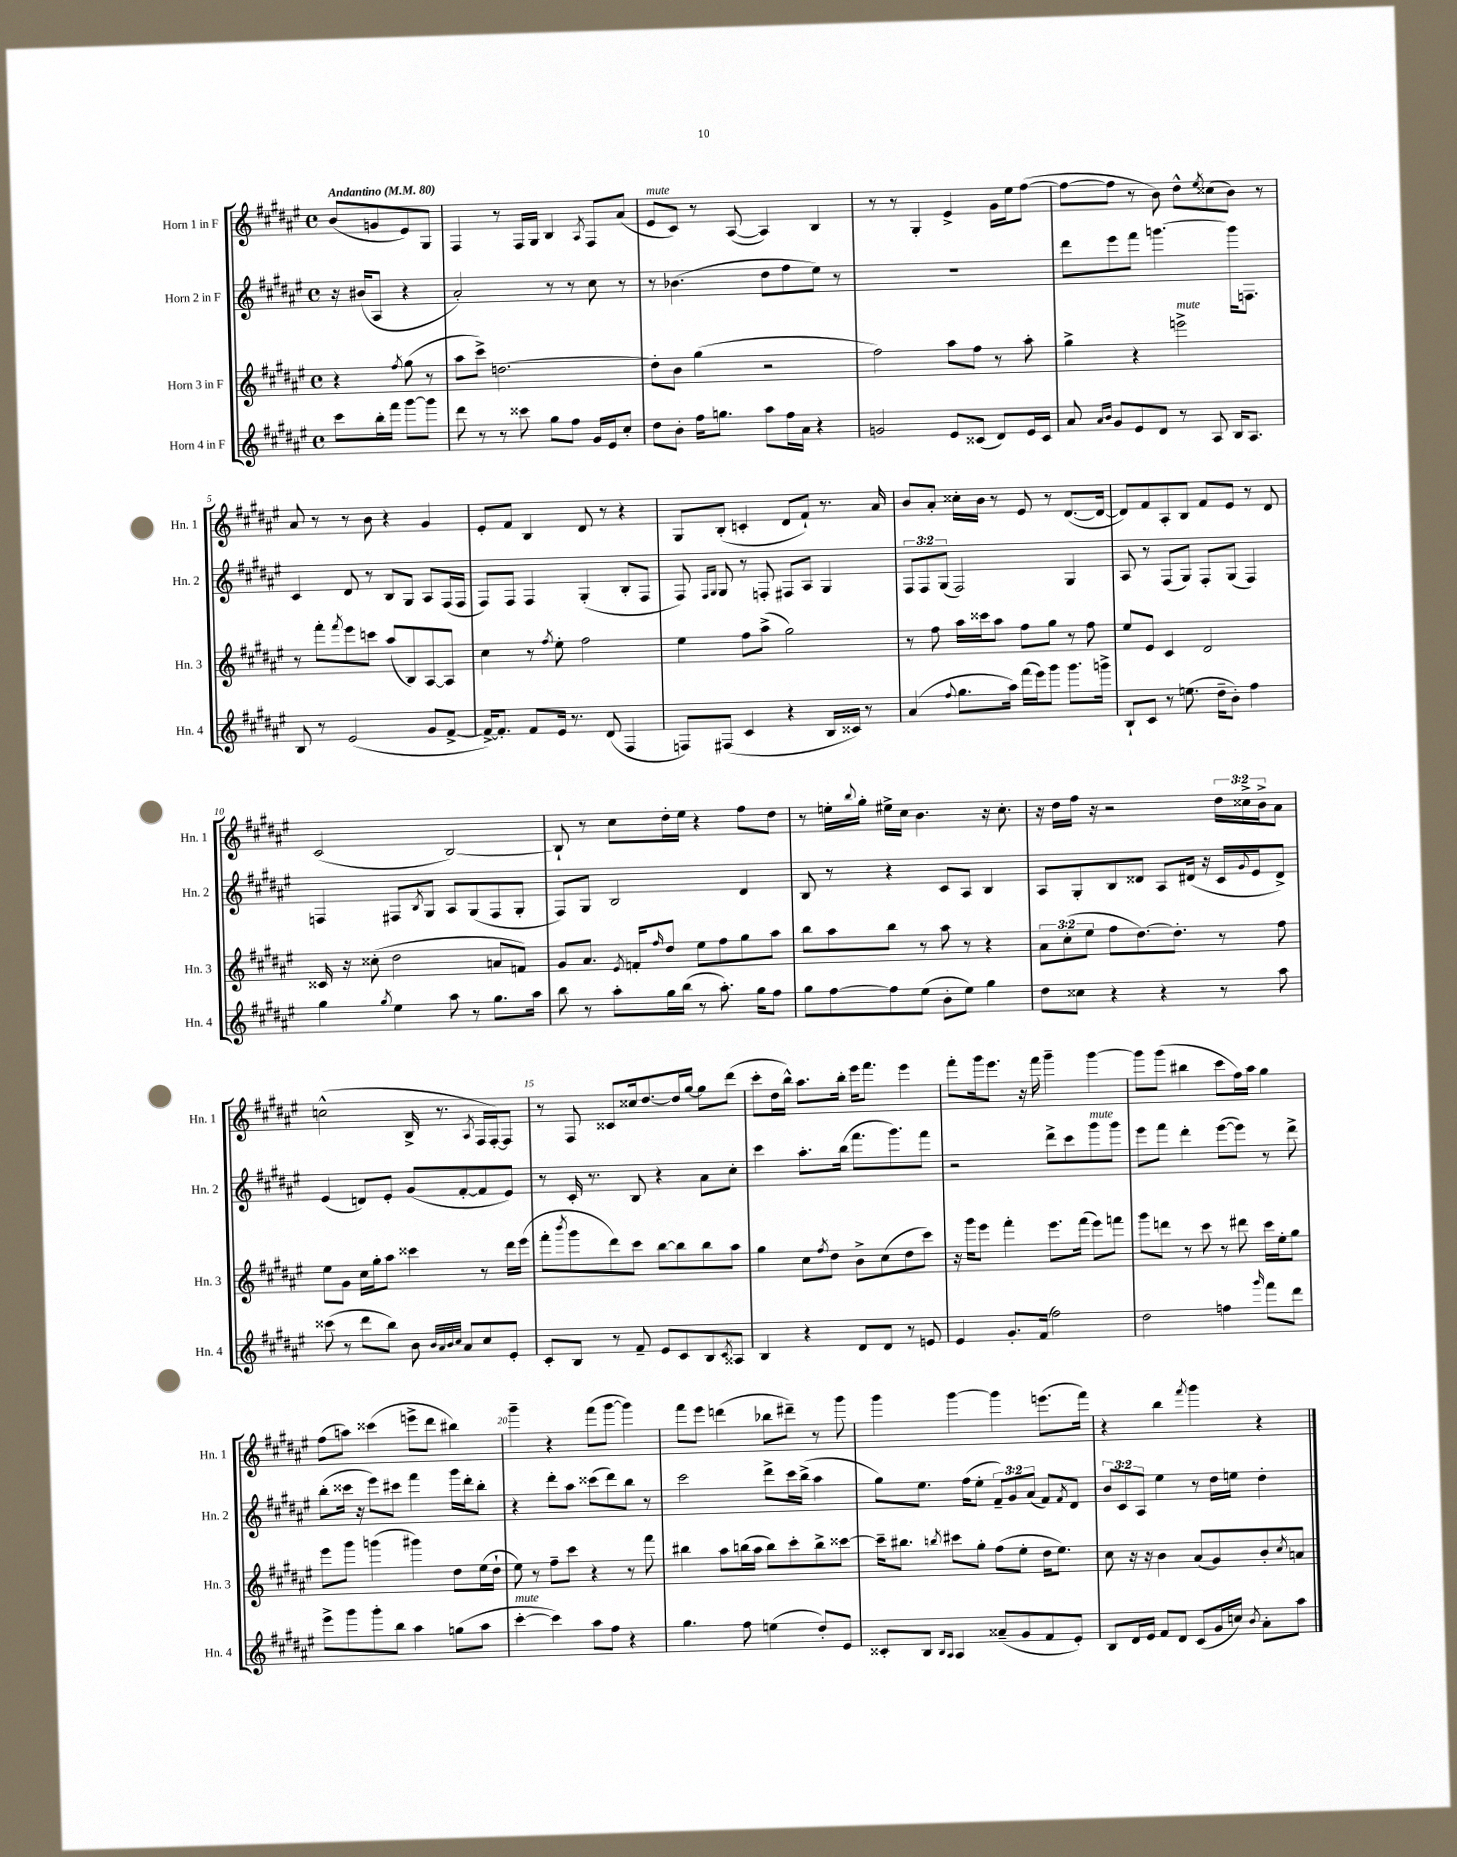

**kern	**kern	**kern	**kern
*part4	*part3	*part2	*part1
*staff4	*staff3	*staff2	*staff1
*I"Horn 4 in F	*I"Horn 3 in F	*I"Horn 2 in F	*I"Horn 1 in F
*I'Hn. 4	*I'Hn. 3	*I'Hn. 2	*I'Hn. 1
*clefG2	*clefG2	*clefG2	*clefG2
*k[f#c#g#d#a#e#]	*k[f#c#g#d#a#e#]	*k[f#c#g#d#a#e#]	*k[f#c#g#d#a#e#]
*M4/4	*M4/4	*M4/4	*M4/4
*met(c)	*met(c)	*met(c)	*met(c)
*MM80	*MM80	*MM80	*MM80
=	=	=	=
!	!	!	!LO:TX:a:B:t=Andantino
8ccc#\L	4r	16r	(8b/L
.	.	(16b#X/KL	.
16bb'\L	.	8A#/J	8gn/
16fff#\JJ	.	.	.
.	8qff#/	.	.
[8ggg#\L	(8gg#\	4r	8e#/)
8ggg#\J]	8r	.	8G#/J
=1	=1	=1	=1
8ddd#\	8aa#\L	2a#'/)	4F#/
8r	8ccc#^\J)	.	.
8r	[2.ddn\	.	8r
8ccc##X\	.	.	16F#/LL
.	.	.	16G#/JJ
8gg#\L	.	8r	4B/
8ff#\J	.	8r	.
.	.	.	8qA#/
16g#/LL	.	8cc#\	8F#/L
16e#/J	.	.	.
8cc#'/J	.	8r	(8a#/J
=2	=2	=2	=2
!	!	!	!LO:TX:a:i:t=mute
8dd#\L	8dd'\L]	8r	8e#/L
8b'\J	8b\J	(4.b-X\	8c#/J)
16ff#\KL	(4gg#\	.	8r
8.ggn\J	.	.	.
.	.	.	([8A#/
8aa#\L	2r	8dd#\L	4A#/])
16ff#\L	.	8ff#\	.
16a#\JJ	.	.	.
4r	.	8ee#\J)	4B/
.	.	8r	.
=3	=3	=3	=3
2gn/	2ff#\)	1r	8r
.	.	.	8r
.	.	.	4G#'/
8e#/L	8aa#\L	.	4e#^/
(8c##X/J	8ff#\J	.	.
8d#/L)	8r	.	16g#\LL
.	.	.	16ee#\J
16e#/L	8aa#'\	.	([8ff#\J
16c##/JJ	.	.	.
=4	=4	=4	=4
8a#/	4gg#^\	8ddd#\L	8ff#\L_
16qqa#/LL	.	.	.
16qqb/JJ	.	.	.
8g#/L	.	8eee#\	8ff#\J]
8e#/	4r	8fff#\J	8r
8d#/J	.	[4.gggn\	8b\)
!	!LO:TX:a:i:t=mute	!	!
8r	2eeen^\	.	8dd#^^\L
.	.	.	8qee#/
8A#/	.	.	(8cc##X\
16B/KL	.	16ggg\KL]	8b\J)
8.A#/J	.	8.Fn\J	.
.	.	.	8r
!!LO:LB:g=z
=5	=5	=5	=5
8B/	8r	4c#/	8a#/
8r	8fff#'\L	.	8r
.	8qfff#/	.	.
(2e#/	8eee#\	8d#/	8r
.	8cccn\J	8r	8b\
.	(8aa#/L	8B/L	4r
.	8B/)	8G#/J	.
8g#/L	[8A#/	8A#/L	4g#/
[8f#^/J	8A#/J]	(16F#/L	.
.	.	16F#/JJ	.
=6	=6	=6	=6
16f#^/KL_)	4cc#\	8F#/L)	8e#'/L
8.f#'/J]	.	.	.
.	.	8F#/J	8f#/J
8f#/L	8r	4F#/	4B/
.	8qff#/	.	.
16e#/Jk	8ee#'\	.	.
8.r	.	.	.
.	2ff#\	(4G#'/	8d#/
(8d#/	.	.	8r
4F#/	.	8B'/L	4r
.	.	8F#/J	.
=7	=7	=7	=7
8Fn/L)	4ee#\	8F#/)	8G#/L
.	.	16qqF#/LL	.
.	.	16qqG#/JJ	.
(8F#X/J	.	8G#/	(8B'/J
4c#/	8ff#\L	8r	4cn'/
.	(8aa#^\J	8Fn'/	.
4r	2gg#\)	8F#X/L	8d#/L
.	.	8A#/J	8f#`/J)
16B/LL	.	4G#/	8.r
16c##X/JJ)	.	.	.
8r	.	.	.
.	.	.	16a#/
=8	=8	=8	=8
(4a#/	8r	12F#/L	8b/L
.	.	12F#/	.
.	8ff#\	.	8a#'/J
.	.	(12G#/J	.
8qqff#/	.	.	.
8.gg#\L	16aa#\LL	2F#/)	16cc##X'\LL
.	16ccc##X\J	.	16b\JJ
.	8aa#\J	.	8r
16aa#\Jk)	.	.	.
(16fff#\LL	8ff#\L	.	8e#/
16eee#\J)	.	.	.
8ggg#\J	8gg#\J	.	8r
8.ggg#\L	8r	4G#/	([8.d#/L
.	8ff#\	.	.
16gggn^\Jk	.	.	16d#/Jk_
=9	=9	=9	=9
8B`/L	8ee#/L	8A#/	8d#/L])
8c#/J	8e#/J	8r	8f#/
8r	4c#/	(8F#/L	8A#'/
(8.een\	.	8G#/J)	8B/J
.	2d#/	8F#'/L	8f#/L
16dd#~\KL	.	.	.
8b'\J)	.	(8G#/J	8e#/J
4ff#\	.	4F#/)	8r
.	.	.	8d#/
!!LO:LB:g=z
=10	=10	=10	=10
4gg#\	16c##X/	4Fn/	(2c#/
.	16r	.	.
.	(8cc##X'\	.	.
8qgg#/	.	.	.
4ee#\	2dd#\	8F#X/L	.
.	.	8qB/	.
.	.	8G#/J	.
8aa#\	.	8A#/L	[2B/)
8r	.	(8G#/	.
8.gg#\L	8an/L	8F#/	.
.	8fn/J)	8G#'/J	.
16aa#\Jk	.	.	.
=11	=11	=11	=11
8bb\	8g#/L	8F#/L)	8B`/]
8r	8.a#/J	8G#/J	8r
8aa#'\L	.	2B/	8cc#\L
.	8qe#/	.	.
.	16fn'/KL	.	.
.	16qqff#/	.	.
16gg#\L	8dd#/J	.	16dd#'\L
(16bb\JJ	.	.	16ee#\JJ
8r	8ee#\L	.	4r
8.aa#'\)	8ff#\	.	.
.	8gg#\	4d#/	8ff#\L
16gg#\KL	.	.	.
8ff#\J	8aa#\J	.	8dd#\J
=12	=12	=12	=12
8gg#\L	8bb\L	8B/	8r
[8ff#\	8aa#\	8r	16een'\LL
.	.	.	8qqbb/
.	.	.	16gg#'\JJ
8ff#\]	8bb\J	4r	16ee#X^\LL
.	.	.	16cc#\JJ
(8ee#\J	8r	.	4.b\
8b'\L	8aa#\	8c#/L	.
8ee#\J)	8r	8A#/J	.
4gg#\	4r	4B/	16r
.	.	.	8.cc#'\
=13	=13	=13	=13
8dd#\L	12a#\L	8A#/L	16r
.	.	.	16dd#\LL
.	(12cc#'\	.	.
8cc##X\J	.	8G#'/	16ff#\JJ
.	12ee#\J	.	.
.	.	.	16r
4r	8ff#\L	8B/	2r
.	[8.dd#\)	8d##X/J	.
4r	.	8A#/L	.
.	8.dd#'\J]	.	.
.	.	(16d#X/Jk	.
.	.	16r	.
8r	8r	16c#/LL	24dd#\LL
.	.	.	24cc##X^\
.	.	8qqg#/	.
.	.	16e#/J	.
.	.	.	24b^\J
8aa#\	8ff#\	8d#^/J)	8a#\J
!!LO:LB:g=z
=14	=14	=14	=14
(8ccc##X\	8ee#\L	(4e#/	(2ccn^^\
8r	8g#\J	.	.
8ddd#\L	16cc#\LL	8dn/L)	.
.	16gg#'\J	.	.
8bb\J)	8aa#\J	8e#'/J	.
8b\	4ccc##X\	(8g#/L	16B^/
.	.	.	8.r
32qqb/LLL	.	.	.
32qqa#/	.	.	.
32qqb/	.	.	.
32qqcc#/JJJ	.	.	.
8a#/L	.	[8f#'/	.
.	.	.	8qA#/
8cc#/	8r	8f#/]	16F#/LL
.	.	.	[16F#'/J)
8e#'/J	16ddd#\LL	8e#/J)	8F#/J]
.	(16eee#\JJ	.	.
=15	=15	=15	=15
8c#'/L	8fff#'\L	8r	8r
.	8qbbb/	.	.
8B/J	8ggg#\	16c#'/	8F#/
.	.	8.r	.
8r	8ddd#\)	.	8c##X/L
8f#~/	8ccc#\J	8B/	16cc##X/k
.	.	.	[8.dd#/
8e#/L	[8bb\L	4r	.
8c#/	8bb\]	.	16dd#/L]
.	.	.	[16gg#/JJ
8B/	8bb\	8a#\L	8gg#\L]
8qc#/	.	.	.
8A##X/J	8aa#\J	8cc#'\J	(8ddd#\J
=16	=16	=16	=16
4B/	4gg#\	4ccc#\	8ccc#'\L
.	.	.	16dd#\L
.	.	.	16bb^^\JJ)
4r	8cc#\L	8.aa#'\L	8.aa#\L
.	8qff#/	.	.
.	8dd#\J	.	.
.	.	(16bb\Jk	16bb'\Jk
8d#/L	8b^\L	8.fff#\L	16eee#\KL
.	.	.	8.fff#\J
8d#/J	(8cc#\	.	.
.	.	8.ggg#\)	.
8r	8dd#\	.	4eee#\
8en/	8ccc#\J)	8fff#\J	.
=17	=17	=17	=17
4e#/	16r	2r	8fff#'\L
.	16ggg#\KL	.	.
.	8eee#\J	.	16ggg#\k
.	.	.	8.eee#\J
8.g#'/L	4fff#'\	.	.
.	.	.	16r
(16f#/Jk	.	.	16fff#\
2ff#\)	8.eee#\L	8ddd#^\L	4ggg#~\
.	.	8ccc#\	.
.	(16fff#\Jk	.	.
!	!	!LO:TX:a:i:t=mute	!
.	8eee#\L)	8ggg#\	[4ggg#\
.	8fffn\J	8ggg#\J	.
=18	=18	=18	=18
2dd#\	8ggg#\L	8eee#\L	8ggg#\L]
.	8dddn\J	8fff#\J	(8ggg#\J
.	8r	4ddd#'\	4bb#X\
.	8ccc#\	.	.
4ffn\	8r	([8eee#\L	8ccc#\L
.	8ddd#X\	8eee#\J])	16ff#\L)
.	.	.	16aa#\JJ
16qqggg#/	.	.	.
8fff#\L	16ccc#\LL	8r	4gg#\
.	16ee#'\J	.	.
8ddd#\J	8gg#\J	8ddd#^\	.
!!LO:LB:g=z
=19	=19	=19	=19
8eee#^\L	8eee#\L	(8bb'\L	(8ff#\L
8ggg#\	8ggg#\J	16ccc##X\Jk	8aan\J)
.	.	16r	.
8ggg#'\	(4gggn\	8eee#\L)	(4ccc##X\
8bb\J	.	8ccc#X\J	.
4aa#\	4ggg#X\)	4fff#\	8eeen^\L
.	.	.	8ddd#\J
(8ggn\L	8dd#\L	16ggg#\LL	4bb#X\)
.	.	16ddd#'\J	.
8aa#\J	(16ee#\L	8bb'\J	.
.	16dd#`\JJ	.	.
=20	=20	=20	=20
!LO:TX:a:i:t=mute	!	!	!
[4ccc#'\	8ee#\)	4r	4ggg#~\
.	8r	.	.
4ccc#\])	8ff#~\L	8ddd#'\L	4r
.	8ccc#\J	8aa#\J	.
8aa#\L	4r	(8ccc##X\L	(8fff#\L
8ff#\J	.	8ddd#\)	[8ggg#\J
4r	8r	8bb\J	4ggg#\])
.	8fff#\	8r	.
=21	=21	=21	=21
4.gg#\	4bb#X\	2ccc#\	8fff#\L
.	.	.	8eee#\J
.	8aa#\L	.	(4dddn\
8ff#\	(16bbn\L	.	.
.	16aa#\JJ	.	.
(4een\	8bb\L)	8ddd#^\L	8bb-X\L
.	8ccc#'\	16ccc#\L	8ddd#X~\J)
.	.	(16bb^\JJ	.
8dd#'/L)	8bb^\	4aa#\	8r
8e#/J	[8ccc##X\J	.	8ggg#\
=22	=22	=22	=22
8c##X'/L	16ccc##~\KL]	8gg#\L)	4ggg#\
.	8.bb#X\J	.	.
8B/J	.	8.ee#\J	.
16qqB/LL	.	.	.
16qqA#/JJ	8qbbn/	.	.
4A#/	8ccc#X\L	.	[4ggg#\
.	.	(16ff#\KL	.
.	8gg#'\J	8ee#'\J	.
(8a##X~/L	(8ff#\L	12f#~/L)	4ggg#\]
.	.	12g#/	.
8g#/	8ee#'\J	.	.
.	.	(12a#/J	.
8f#/	16dd#\KL	8f#/L)	(8.eeen\L
.	8.ee#\J)	.	.
.	.	8qf#/	.
8e#'/J)	.	8d#/J	.
.	.	.	16fff#\Jk)
=23	=23	=23	=23
8B/L	8cc#\	12b/L	4r
.	.	12c#/	.
16d#/L	16r	.	.
.	.	12A#/J	.
16e#/JJ	16r	.	.
8f#/L	4b\	4ee#\	4bb\
8d#/J	.	.	.
.	.	.	8qfff#/
(8c#/L	(8a#/L	8r	4ggg#\
16g#/L	8g#/)	16dd#\LL	.
16ccn/JJ)	.	16een\JJ	.
8qb/	.	.	.
8a#'\L	8b'/	4dd#'\	4r
.	8qcc#/	.	.
8aa#\J	8an/J	.	.
==	==	==	==
*-	*-	*-	*-
